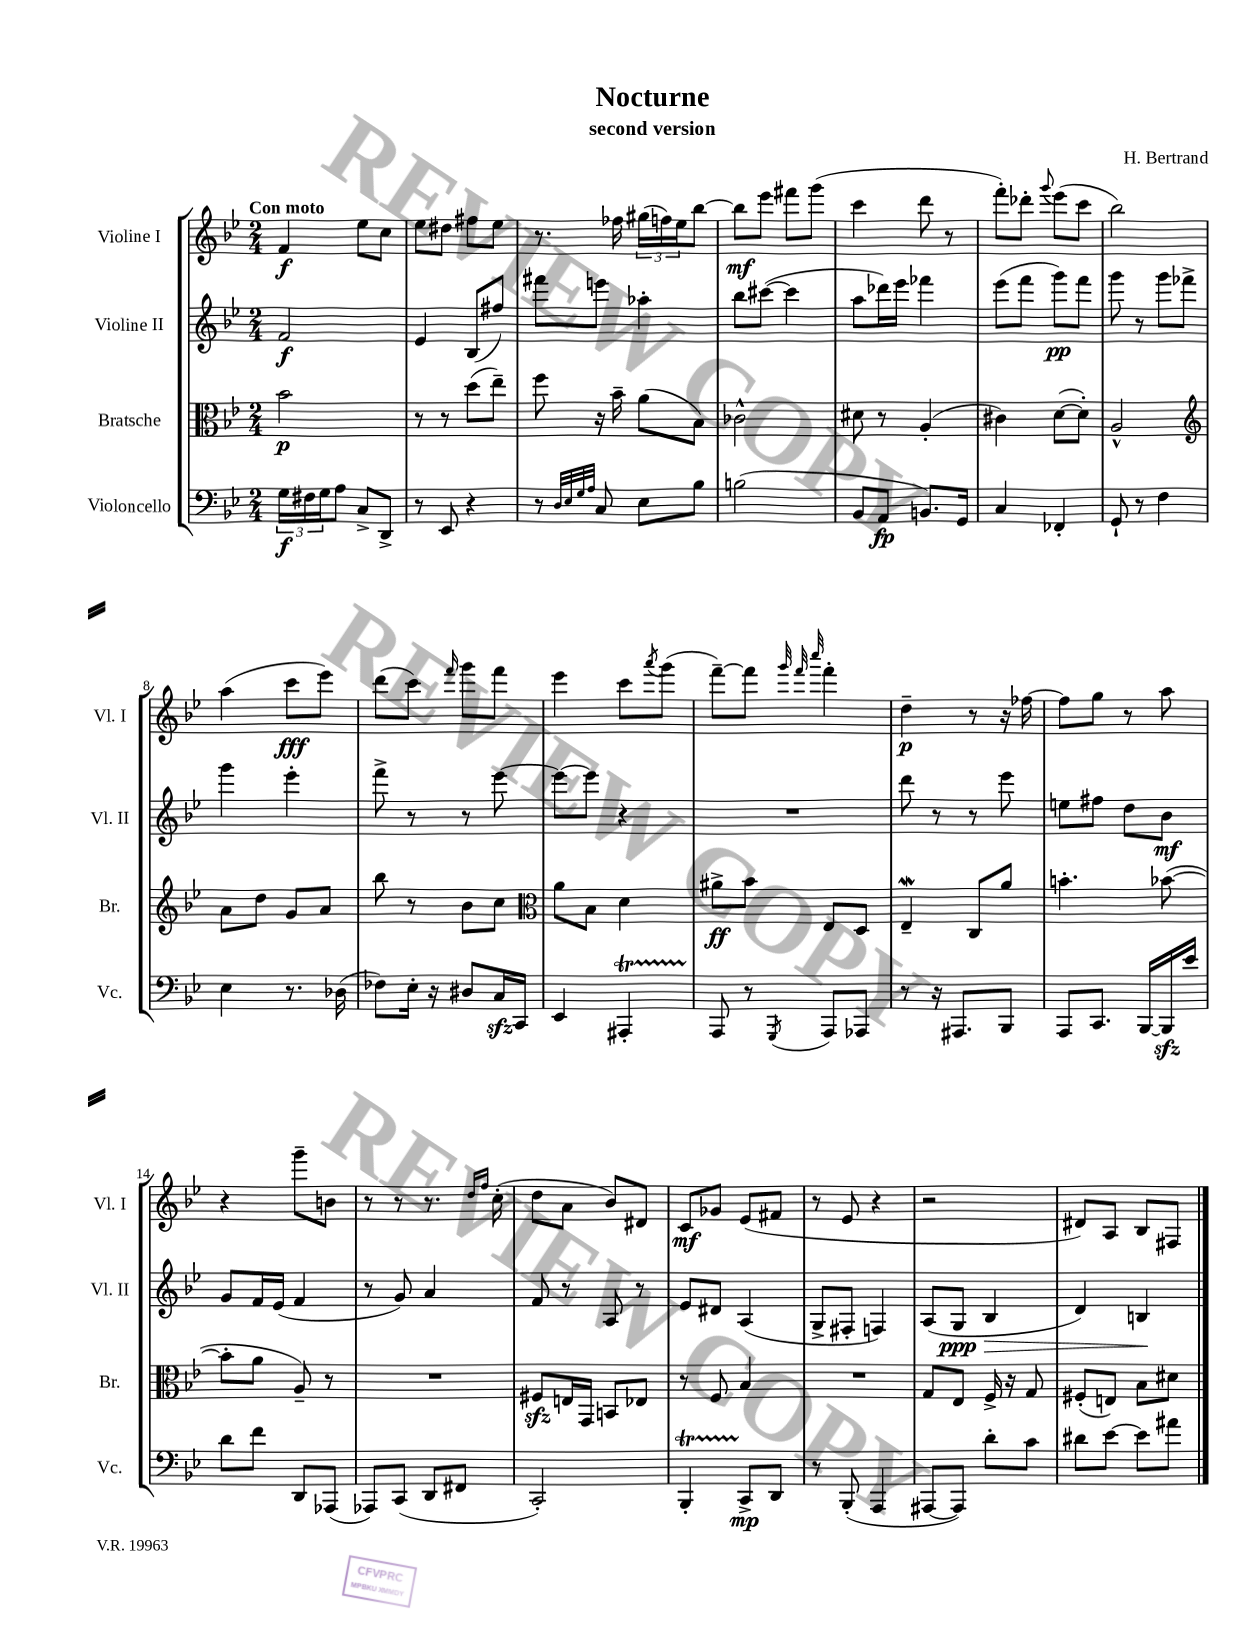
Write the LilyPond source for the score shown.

\header { title = "Nocturne" composer = "H. Bertrand" subtitle = "second version" }
<<
\new StaffGroup <<
\new Staff = "s0" \with { instrumentName = "Violine I" shortInstrumentName = "Vl. I" } {
    \clef treble \key bes \major \numericTimeSignature \time 2/4 \tempo "Con moto"
    f'4\f ees''8 c''8 |
    ees''8 dis''8 fis''8 ees''8 |
    r8. fes''16 \tuplet 3/2 { gis''16( f''16) ees''16 } bes''8~ |
    bes''8\mf ees'''8 fis'''8 g'''8( |
    c'''4 d'''8 r8 |
    f'''8-.) des'''8-. \appoggiatura { g'''8 } ees'''8( c'''8 |
    bes''2) |
    a''4( c'''8\fff ees'''8) |
    d'''8( c'''8) \grace { f'''16 } g'''8 f'''8 |
    ees'''4 c'''8 \acciaccatura { a'''8 } g'''8( |
    f'''8~--) f'''8 \grace { g'''32 f'''32 c''''32 } f'''4-. |
    d''4--\p r8 r16 fes''16~ |
    fes''8 g''8 r8 a''8 |
    r4 g'''8-- b'8 |
    r8 r8 r8. \grace { d''16 f''16 } c''16-.( |
    d''8 a'8 bes'8) dis'8 |
    c'8\mf ges'8 ees'8( fis'8 |
    r8 ees'8 r4 |
    r2 |
    dis'8) a8 bes8 fis8 \bar "|." |
}
\new Staff = "s1" \with { instrumentName = "Violine II" shortInstrumentName = "Vl. II" } {
    \clef treble \key bes \major \numericTimeSignature \time 2/4
    f'2\f |
    ees'4 bes8( fis''8) |
    fis'''8 e'''8 aes''4-. |
    bes''8 cis'''8~( cis'''4 |
    a''8 des'''16) ees'''16 fes'''4 |
    ees'''8( f'''8 g'''8\pp) f'''8 |
    g'''8 r8 g'''8 fes'''8-> |
    g'''4 ees'''4-. |
    f'''8-> r8 r8 ees'''8~ |
    ees'''8~ ees'''8 r4 |
    R2 |
    d'''8 r8 r8 ees'''8 |
    e''8 fis''8 d''8 bes'8\mf |
    g'8 f'16 ees'16( f'4 |
    r8 g'8) a'4 |
    f'8 r8 a8 r8 |
    ees'8 dis'8 a4( |
    g8-> fis8-. f4) |
    a8( g8\ppp\> bes4 |
    d'4) b4\! \bar "|." |
}
\new Staff = "s2" \with { instrumentName = "Bratsche" shortInstrumentName = "Br." } {
    \clef alto \key bes \major \numericTimeSignature \time 2/4
    bes'2\p |
    r8 r8 d''8( ees''8--) |
    f''8 r16 bes'16-- a'8( bes8) |
    ces'2-^ |
    dis'8 r8 a4-.( |
    cis'4) d'8~( d'8-.) |
    a2-^ |
    \clef treble a'8 d''8 g'8 a'8 |
    bes''8 r8 bes'8 c''8 |
    \clef alto a'8 bes8 d'4 |
    ais'8->\ff bes'8 ees8 d8 |
    ees4--\mordent c8 a'8 |
    b'4.-. bes'8~( |
    bes'8-. a'8 a8--) r8 |
    R2 |
    fis8\sfz e16 g,16 b,8 ees8 |
    r8 f8 bes4 |
    R2 |
    g8 ees8 f16-> r16 g8 |
    fis8-.( e8) bes8 dis'8 \bar "|." |
}
\new Staff = "s3" \with { instrumentName = "Violoncello" shortInstrumentName = "Vc." } {
    \clef bass \key bes \major \numericTimeSignature \time 2/4
    \tuplet 3/2 { g16\f fis16 g16 } a8 c8-> d,8-> |
    r8 ees,8 r4 |
    r8 \grace { d32 ees32 g32 a32 } c8 ees8 bes8 |
    b2( |
    bes,8 a,8\fp b,8.) g,16 |
    c4 fes,4-. |
    g,8-! r8 f4 |
    ees4 r8. des16( |
    fes8) ees16-. r16 dis8 c16\sfz c,16 |
    ees,4 ais,,4-.\startTrillSpan |
    a,,8\stopTrillSpan r8 \acciaccatura { g,,8 } a,,8 aes,,8 |
    r8 r16 ais,,8. bes,,8 |
    a,,8 c,8. bes,,16~ bes,,16\sfz ees'16 |
    d'8 f'8 d,8 aes,,8( |
    aes,,8) c,8( d,8 fis,8 |
    c,2-.) |
    bes,,4-.\startTrillSpan c,8->\stopTrillSpan\mp d,8 |
    r8 bes,,8-.( a,,4 |
    ais,,8~ ais,,8) d'8-. c'8 |
    dis'8 ees'8~ ees'8 ais'8 \bar "|." |
}
>>
>>
